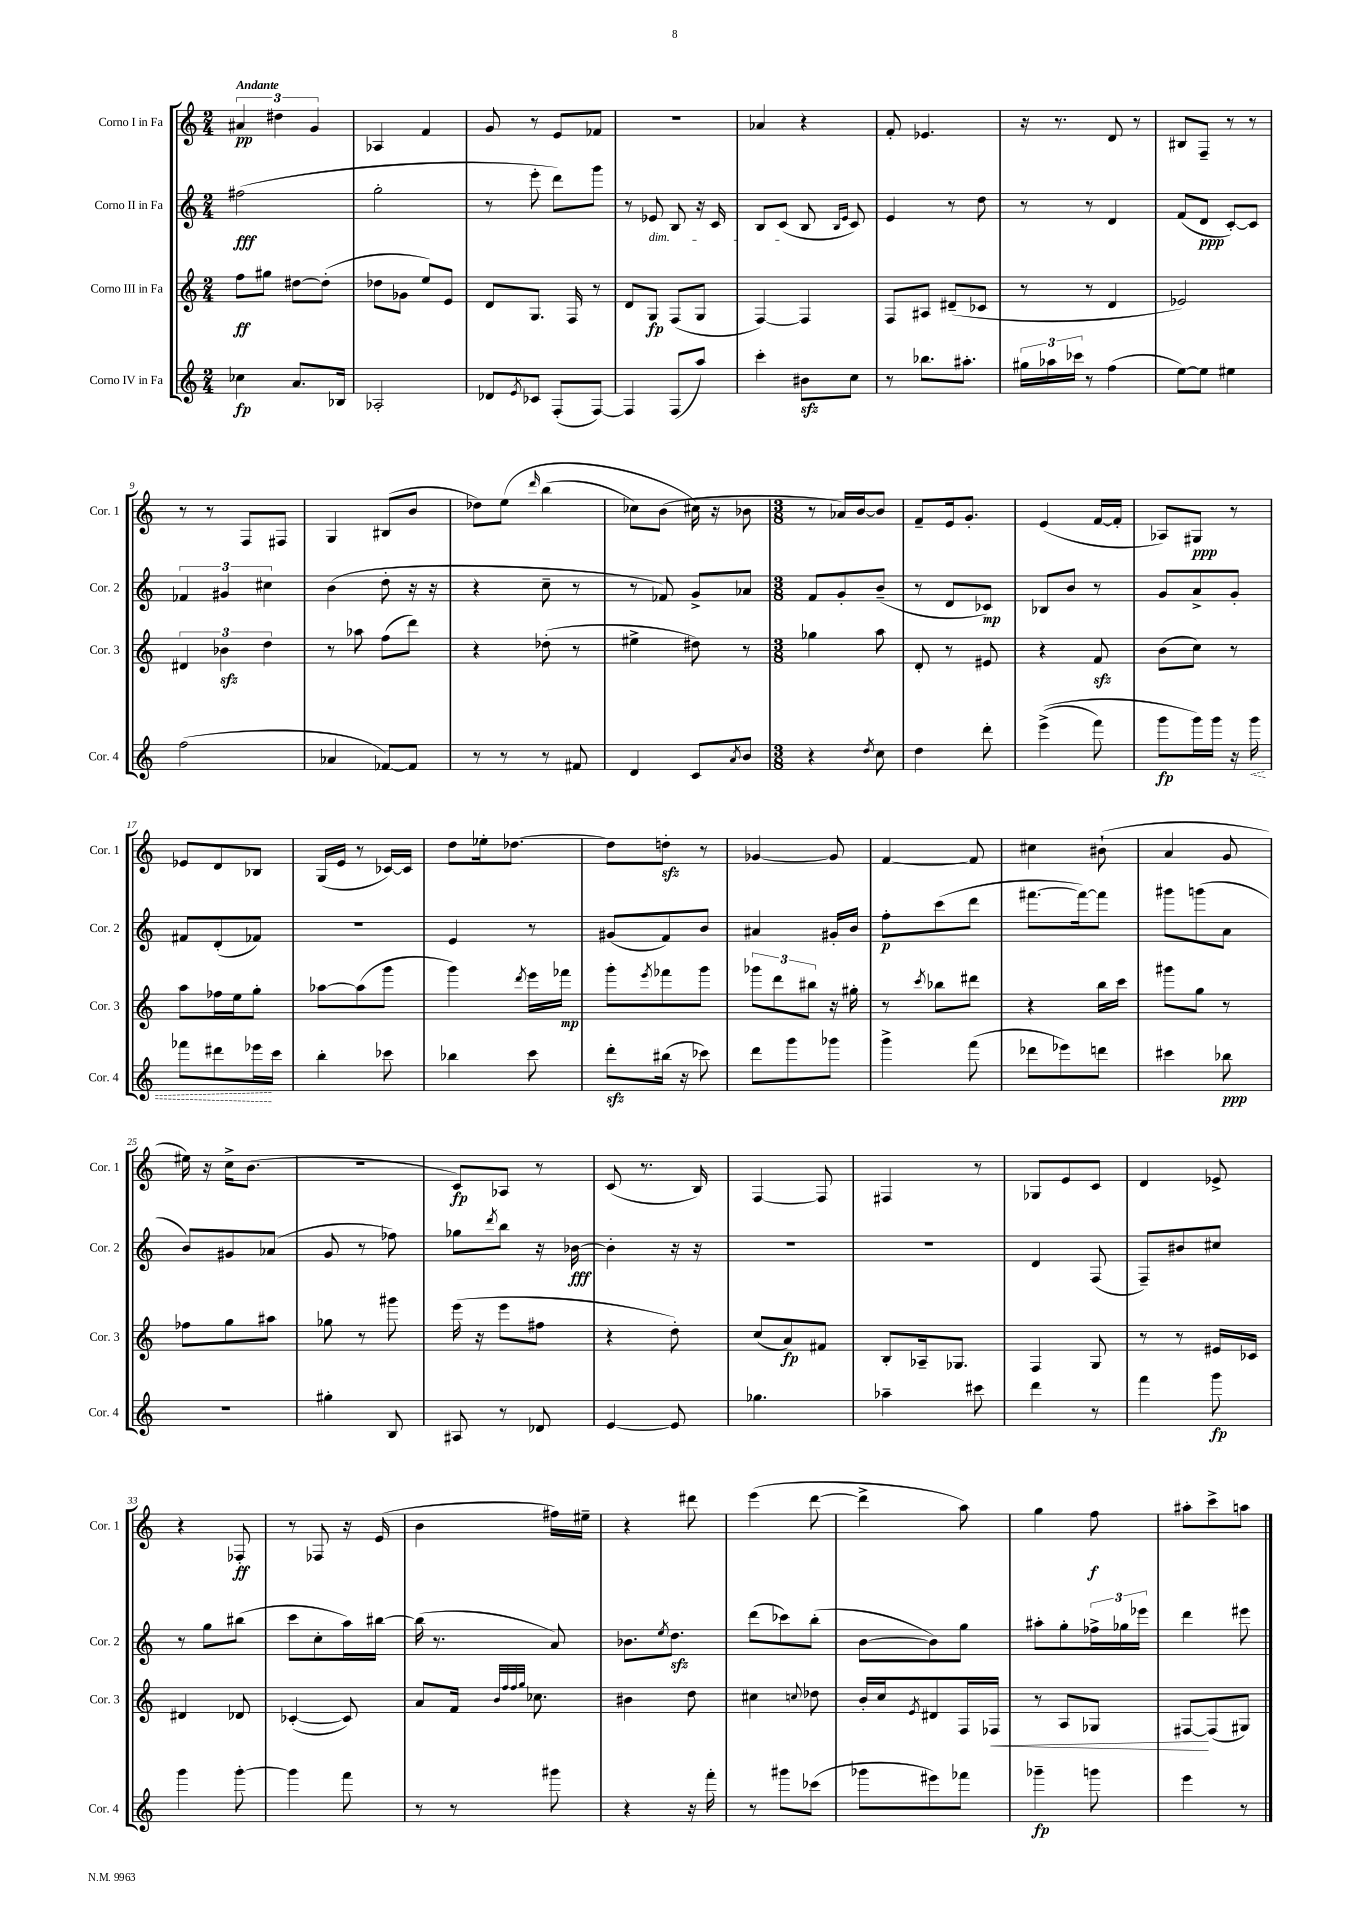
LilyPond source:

<<
\new StaffGroup <<
\new Staff = "s0" \with { instrumentName = "Corno I in Fa" shortInstrumentName = "Cor. 1" } {
    \clef treble \key c \major \numericTimeSignature \time 2/4 \tempo "Andante"
    \tuplet 3/2 { ais'4\pp dis''4 g'4 } |
    aes4 f'4 |
    g'8 r8 e'8 fes'8 |
    r2 |
    aes'4 r4 |
    f'8-. ees'4. |
    r16 r8. d'8 r8 |
    bis8 f8-- r8 r8 |
    r8 r8 f8 fis8 |
    g4 bis8( b'8 |
    des''8) e''8\( \grace { d'''16 } b''4( |
    ces''8) b'8( cis''16\) r16 bes'8 |
    \numericTimeSignature \time 3/8 r8 aes'16) b'16~ b'8 |
    f'8-- e'16 g'8.-. |
    e'4( f'16~ f'16-. |
    aes8) gis8\ppp r8 |
    ees'8 d'8 bes8 |
    g16( e'16 r8 ces'16~) ces'16 |
    d''8 ees''16-. des''8.~ |
    des''8 d''8-.\sfz r8 |
    ges'4~ ges'8 |
    f'4~ f'8 |
    cis''4 bis'8-!( |
    a'4 g'8 |
    eis''16) r16 c''16-> b'8.( |
    r4. |
    c'8\fp) aes8 r8 |
    c'8( r8. b16) |
    f4~ f8 |
    fis4 r8 |
    ges8 e'8 c'8 |
    d'4 ees'8-> |
    r4 fes8-.\ff |
    r8 fes8 r16 e'16( |
    b'4 fis''16) eis''16-- |
    r4 dis'''8 |
    e'''4( d'''8~ |
    d'''4-> a''8) |
    g''4 f''8\f |
    ais''8-. c'''8-> a''8 \bar "|." |
}
\new Staff = "s1" \with { instrumentName = "Corno II in Fa" shortInstrumentName = "Cor. 2" } {
    \clef treble \key c \major \numericTimeSignature \time 2/4
    fis''2\fff( |
    g''2-. |
    r8 e'''8-. d'''8) g'''8 |
    r8 ees'8\dim b8 r16 c'16 |
    b8 c'8\!( b8 \grace { b16 e'16 } c'8) |
    e'4 r8 d''8 |
    r8 r8 d'4 |
    f'8( d'8\ppp c'8~-.) c'8 |
    \tuplet 3/2 { fes'4 gis'4 cis''4 } |
    b'4( d''8-. r16 r16 |
    r4 c''8-- r8 |
    r8 fes'8) g'8-> aes'8 |
    \numericTimeSignature \time 3/8 f'8 g'8-. b'8--( |
    r8 d'8 ces'8\mp) |
    bes8 b'8 r8 |
    g'8 a'8-> g'8-. |
    fis'8 d'8-.( fes'8) |
    R4. |
    e'4 r8 |
    gis'8( f'8) b'8 |
    ais'4 gis'16-. b'16 |
    f''8-.\p c'''8( d'''8 |
    fis'''8.~ fis'''16~) fis'''8 |
    gis'''8 g'''8( a'8 |
    b'8) gis'8 aes'8( |
    g'8 r8 fes''8) |
    ges''8 \acciaccatura { d'''8 } b''8 r16 bes'16~\fff |
    bes'4-. r16 r16 |
    R4. |
    R4. |
    d'4 f8( |
    f8--) bis'8 cis''8 |
    r8 g''8 bis''8( |
    c'''8 c''8-. a''16) bis''16~ |
    bis''16( r8. a'8) |
    bes'8. \acciaccatura { e''8 } d''8.\sfz |
    d'''8( ces'''8) b''8-.( |
    b'8~ b'8) g''8 |
    ais''8-. g''8-. \tuplet 3/2 { fes''16-> ges''16 ees'''16 } |
    d'''4 eis'''8 \bar "|." |
}
\new Staff = "s2" \with { instrumentName = "Corno III in Fa" shortInstrumentName = "Cor. 3" } {
    \clef treble \key c \major \numericTimeSignature \time 2/4
    f''8\ff gis''8 dis''8~ dis''8-.( |
    des''8 ges'8 e''8) e'8 |
    d'8 g8. f16 r8 |
    d'8 g8\fp f8( g8 |
    f4~) f4 |
    f8 ais8 dis'8--( ces'8 |
    r8 r8 d'4 |
    ees'2) |
    \tuplet 3/2 { dis'4 bes'4\sfz d''4 } |
    r8 aes''8 f''8( d'''8) |
    r4 des''8-.( r8 |
    eis''4-> dis''8) r8 |
    \numericTimeSignature \time 3/8 ges''4 a''8 |
    d'8-. r8 eis'8 |
    r4 f'8\sfz |
    b'8( c''8) r8 |
    a''8 fes''16 e''16 g''8-. |
    aes''8~ aes''8( g'''8 |
    g'''4) \acciaccatura { d'''8 } e'''16 fes'''16\mp |
    g'''8-. \acciaccatura { e'''8 } fes'''8 g'''8 |
    \tuplet 3/2 { ges'''8 d'''8 bis''8 } r16 gis''16-. |
    r8 \acciaccatura { c'''8 } bes''8 dis'''8 |
    r4 b''16 c'''16 |
    gis'''8 g''8 r8 |
    fes''8 g''8 ais''8 |
    ges''8 r8 gis'''8 |
    e'''16( r16 e'''8 fis''8 |
    r4 d''8-.) |
    c''8( a'8\fp) fis'8 |
    b8-. aes16-- ges8. |
    f4 g8 |
    r8 r8 eis'16 ces'16 |
    dis'4 des'8 |
    ces'4~-.( ces'8) |
    a'8 f'16 \grace { b'32 f''32 f''32 g''32 } ces''8. |
    bis'4 d''8 |
    cis''4 \appoggiatura { c''8 } des''8 |
    b'16-. c''16 \acciaccatura { e'8 } dis'8 f16 fes16\< |
    r8 a8 ges8 |
    fis8~\! fis8( gis8) \bar "|." |
}
\new Staff = "s3" \with { instrumentName = "Corno IV in Fa" shortInstrumentName = "Cor. 4" } {
    \clef treble \key c \major \numericTimeSignature \time 2/4
    ces''4\fp a'8. bes16 |
    aes2-. |
    des'8 \acciaccatura { e'8 } ces'8 f8-.( f8~) |
    f4 f8( a''8) |
    c'''4-. bis'8\sfz c''8 |
    r8 bes''8. ais''8.-. |
    \tuplet 3/2 { gis''16 aes''16 ces'''16 } r8 f''4( |
    e''8~) e''8 eis''4 |
    f''2( |
    aes'4 fes'8~) fes'8 |
    r8 r8 r8 fis'8 |
    d'4 c'8 \acciaccatura { a'8 } b'8 |
    \numericTimeSignature \time 3/8 r4 \acciaccatura { d''8 } c''8 |
    d''4 d'''8-. |
    e'''4->(\( f'''8) |
    g'''8\fp g'''16\) g'''16 r16 \once \override Hairpin.style = #'dashed-line g'''16\< |
    fes'''8 dis'''8 ees'''16\! c'''16 |
    b''4-. ces'''8 |
    bes''4 c'''8 |
    d'''8-.\sfz bis''16( r16 ces'''8) |
    d'''8 g'''8 ges'''8 |
    g'''4-> f'''8( |
    des'''8 ees'''8) d'''8 |
    cis'''4 bes''8\ppp |
    R4. |
    gis''4-. b8 |
    ais8 r8 des'8 |
    e'4~ e'8 |
    ges''4. |
    aes''4-- cis'''8 |
    d'''4 r8 |
    f'''4 g'''8\fp |
    g'''4 g'''8~-. |
    g'''4 f'''8 |
    r8 r8 gis'''8 |
    r4 r16 f'''16-. |
    r8 gis'''8 ces'''8( |
    ges'''8 eis'''8) fes'''8 |
    ges'''4--\fp g'''8 |
    e'''4 r8 \bar "|." |
}
>>
>>
